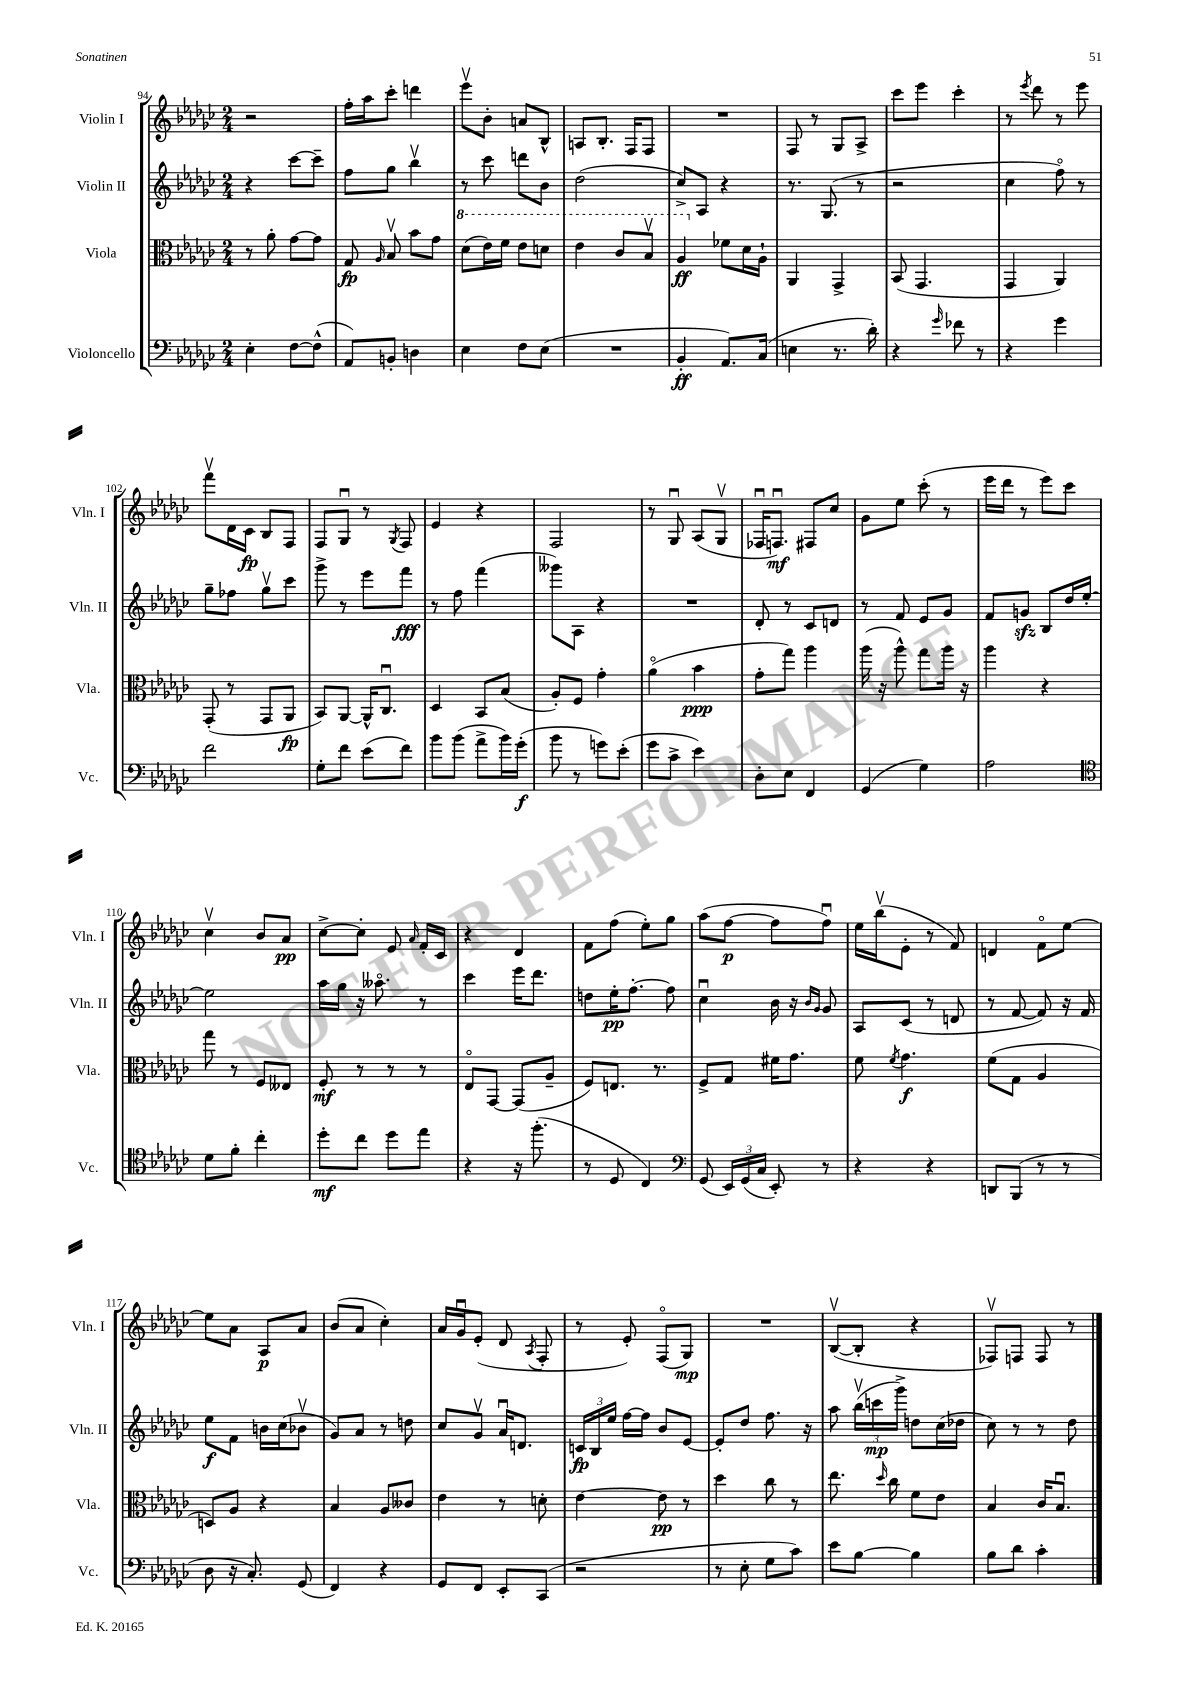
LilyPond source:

<<
\new StaffGroup <<
\new Staff = "s0" \with { instrumentName = "Violin I" shortInstrumentName = "Vln. I" } {
    \clef treble \key ges \major \numericTimeSignature \time 2/4
    \autoBeamOff r2 |
    f''16[-. aes''16 ces'''8]-. d'''4 |
    ees'''8[\upbow bes'8]-. a'8[ bes8]-^ |
    a8[ bes8.]-. f16[ f8] |
    R2 |
    f8 r8 ges8[ aes8]-> |
    ces'''8[ ees'''8] ces'''4-. |
    r8 \acciaccatura { ees'''8 } des'''8 r8 ees'''8 |
    f'''8[\upbow des'16 ces'16]\fp bes8[ f8] |
    f8[ ges8]\downbow r8 \acciaccatura { ges8 } f8 |
    ees'4 r4 |
    f2 |
    r8 ges8\downbow aes8[( ges8]\upbow |
    fes16[\downbow f8.]\downbow\mf) fis8[ ces''8] |
    ges'8[ ees''8] ces'''8-.( r8 |
    ees'''16[ des'''16] r8 ees'''8[) ces'''8] |
    ces''4\upbow bes'8[ aes'8]\pp |
    ces''8[~-> ces''8]-. ees'8 \grace { aes'16 } f'16[-. ces'16] |
    r4 des'4 |
    f'8[ f''8]( ees''8[-.) ges''8] |
    aes''8[( f''8]~\p f''8[ f''8]\downbow) |
    ees''16[ bes''16\upbow( ees'8]-. r8 f'8) |
    d'4 f'8[\flageolet ees''8]~ |
    ees''8[ aes'8] aes8[\p aes'8] |
    bes'8[( aes'8] ces''4-.) |
    aes'16[ ges'16\downbow ees'8]-.( des'8 \acciaccatura { aes8 } f8-. |
    r8 ees'8-.) f8[\flageolet( ges8]\mp) |
    R2 |
    bes8[~\upbow( bes8]-. r4 |
    fes8[\upbow) f8] f8 r8 \bar "|." |
}
\new Staff = "s1" \with { instrumentName = "Violin II" shortInstrumentName = "Vln. II" } {
    \clef treble \key ges \major \numericTimeSignature \time 2/4
    \autoBeamOff r4 ces'''8[~ ces'''8]-- |
    f''8[ ges''8] bes''4\upbow |
    r8 ces'''8 d'''8[ bes'8] |
    des''2( |
    ces''8[->) aes8] r4 |
    r8. ges8.( r8 |
    r2 |
    ces''4 f''8\flageolet) r8 |
    ges''8[-- fes''8] ges''8[\upbow ces'''8] |
    ges'''8-> r8 ees'''8[ f'''8]\fff |
    r8 f''8 f'''4( |
    geses'''8[) aes8] r4 |
    R2 |
    des'8-. r8 ces'8[ d'8] |
    r8 f'8 ees'8[ ges'8] |
    f'8[ g'8]\sfz bes8[ des''16 ees''16]~-. |
    ees''2 |
    aes''16[ ges''16] r16 aeses''8.\flageolet r8 |
    ces'''4 ees'''16[ des'''8.] |
    d''8[ ees''16-.\pp f''8.]~-. f''8 |
    ces''4\downbow bes'16 r16 \grace { bes'16[ ges'16] } ges'8 |
    aes8[ ces'8]( r8 d'8 |
    r8 f'8~ f'8) r16 f'16 |
    ees''8[\f f'8] b'16[ ces''16( bes'8]\upbow |
    ges'8[) aes'8] r8 d''8 |
    ces''8[ ges'8]\upbow aes'16[\downbow d'8.] |
    \tuplet 3/2 { c'16[\fp bes16 ees''16] } f''16[~ f''16] bes'8[ ees'8]~ |
    ees'8[-. des''8] f''8. r16 |
    aes''8 \tuplet 3/2 { bes''16[\upbow( c'''16\mp ges'''16]->) } d''8[ ces''16( des''16] |
    ces''8) r8 r8 des''8 \bar "|." |
}
\new Staff = "s2" \with { instrumentName = "Viola" shortInstrumentName = "Vla." } {
    \clef alto \key ges \major \numericTimeSignature \time 2/4
    \autoBeamOff r8 aes'8-. ges'8[~ ges'8] |
    ges8\fp \grace { aes16 } bes8\upbow bes'8[ ges'8] |
    \ottava #1 des''8[( ees''16) f''16] ees''8[ d''8] |
    ees''4 ces''8[ bes'8]\upbow |
    aes'4\ff \ottava #0 fes'8[ des'16 aes16]-! |
    aes,4 ges,4-> |
    bes,8( ges,4. |
    ges,4 aes,4) |
    ges,8-.( r8 ges,8[ aes,8]\fp |
    bes,8[) aes,8]~ aes,16[-^ ces8.]\downbow |
    des4 bes,8[ bes8]( |
    aes8[-.) f8] ges'4-. |
    aes'4\flageolet( bes'4\ppp |
    ges'8[-. ges''8]) aes''4 |
    aes''16( r16 aes''8-^) ges''8[ aes''16] r16 |
    aes''4 r4 |
    ges''8 r8 f8[ eeses8] |
    f8-.\mf r8 r8 r8 |
    ees8[\flageolet ges,8]~ ges,8[( aes8]-- |
    f8[) e8.] r8. |
    f8[-> ges8] fis'16[ ges'8.] |
    f'8 \acciaccatura { f'8 } ges'4.\f |
    f'8[( ges8] aes4 |
    d8[) aes8] r4 |
    bes4 aes8[ ceses'8] |
    ees'4 r8 d'8-. |
    ees'4~ ees'8\pp r8 |
    des''4 ces''8 r8 |
    ees''8. \grace { des''16 } ces''16 f'8[ ees'8] |
    bes4 ces'16[ bes8.]\downbow \bar "|." |
}
\new Staff = "s3" \with { instrumentName = "Violoncello" shortInstrumentName = "Vc." } {
    \clef bass \key ges \major \numericTimeSignature \time 2/4
    \autoBeamOff ees4-. f8[~ f8]-^( |
    aes,8[) b,8]-. d4 |
    ees4 f8[ ees8]( |
    R2 |
    bes,4-.\ff aes,8.[) ces16]( |
    e4 r8. des'16-.) |
    r4 \grace { ges'16 } fes'8 r8 |
    r4 ges'4 |
    f'2 |
    ges8[-. f'8] ees'8[( f'8]) |
    bes'8[ bes'8]( aes'8[-> bes'16) ges'16]-.\f( |
    bes'8 r8 g'8[) ees'8]-.( |
    ges'8[ ces'8]-> ees'4) |
    des8[-. ees8] f,4 |
    ges,4( ges4) |
    aes2 |
    \clef tenor des'8[ f'8]-. ces''4-. |
    des''8[-.\mf ces''8] des''8[ ees''8] |
    r4 r16 f''8.-.( |
    r8 des8 ces4) |
    \clef bass ges,8( \tuplet 3/2 { ees,16[) ges,16( ces16] } ees,8-.) r8 |
    r4 r4 |
    d,8[ bes,,8]( r8 r8 |
    des8 r16 ces8.-.) ges,8( |
    f,4) r4 |
    ges,8[ f,8] ees,8[-. ces,8]( |
    r2 |
    r8 ees8-. ges8[ ces'8]) |
    ees'8[ bes8]~ bes4 |
    bes8[ des'8] ces'4-. \bar "|." |
}
>>
>>
\layout { \context { \Score currentBarNumber = #94 } }
